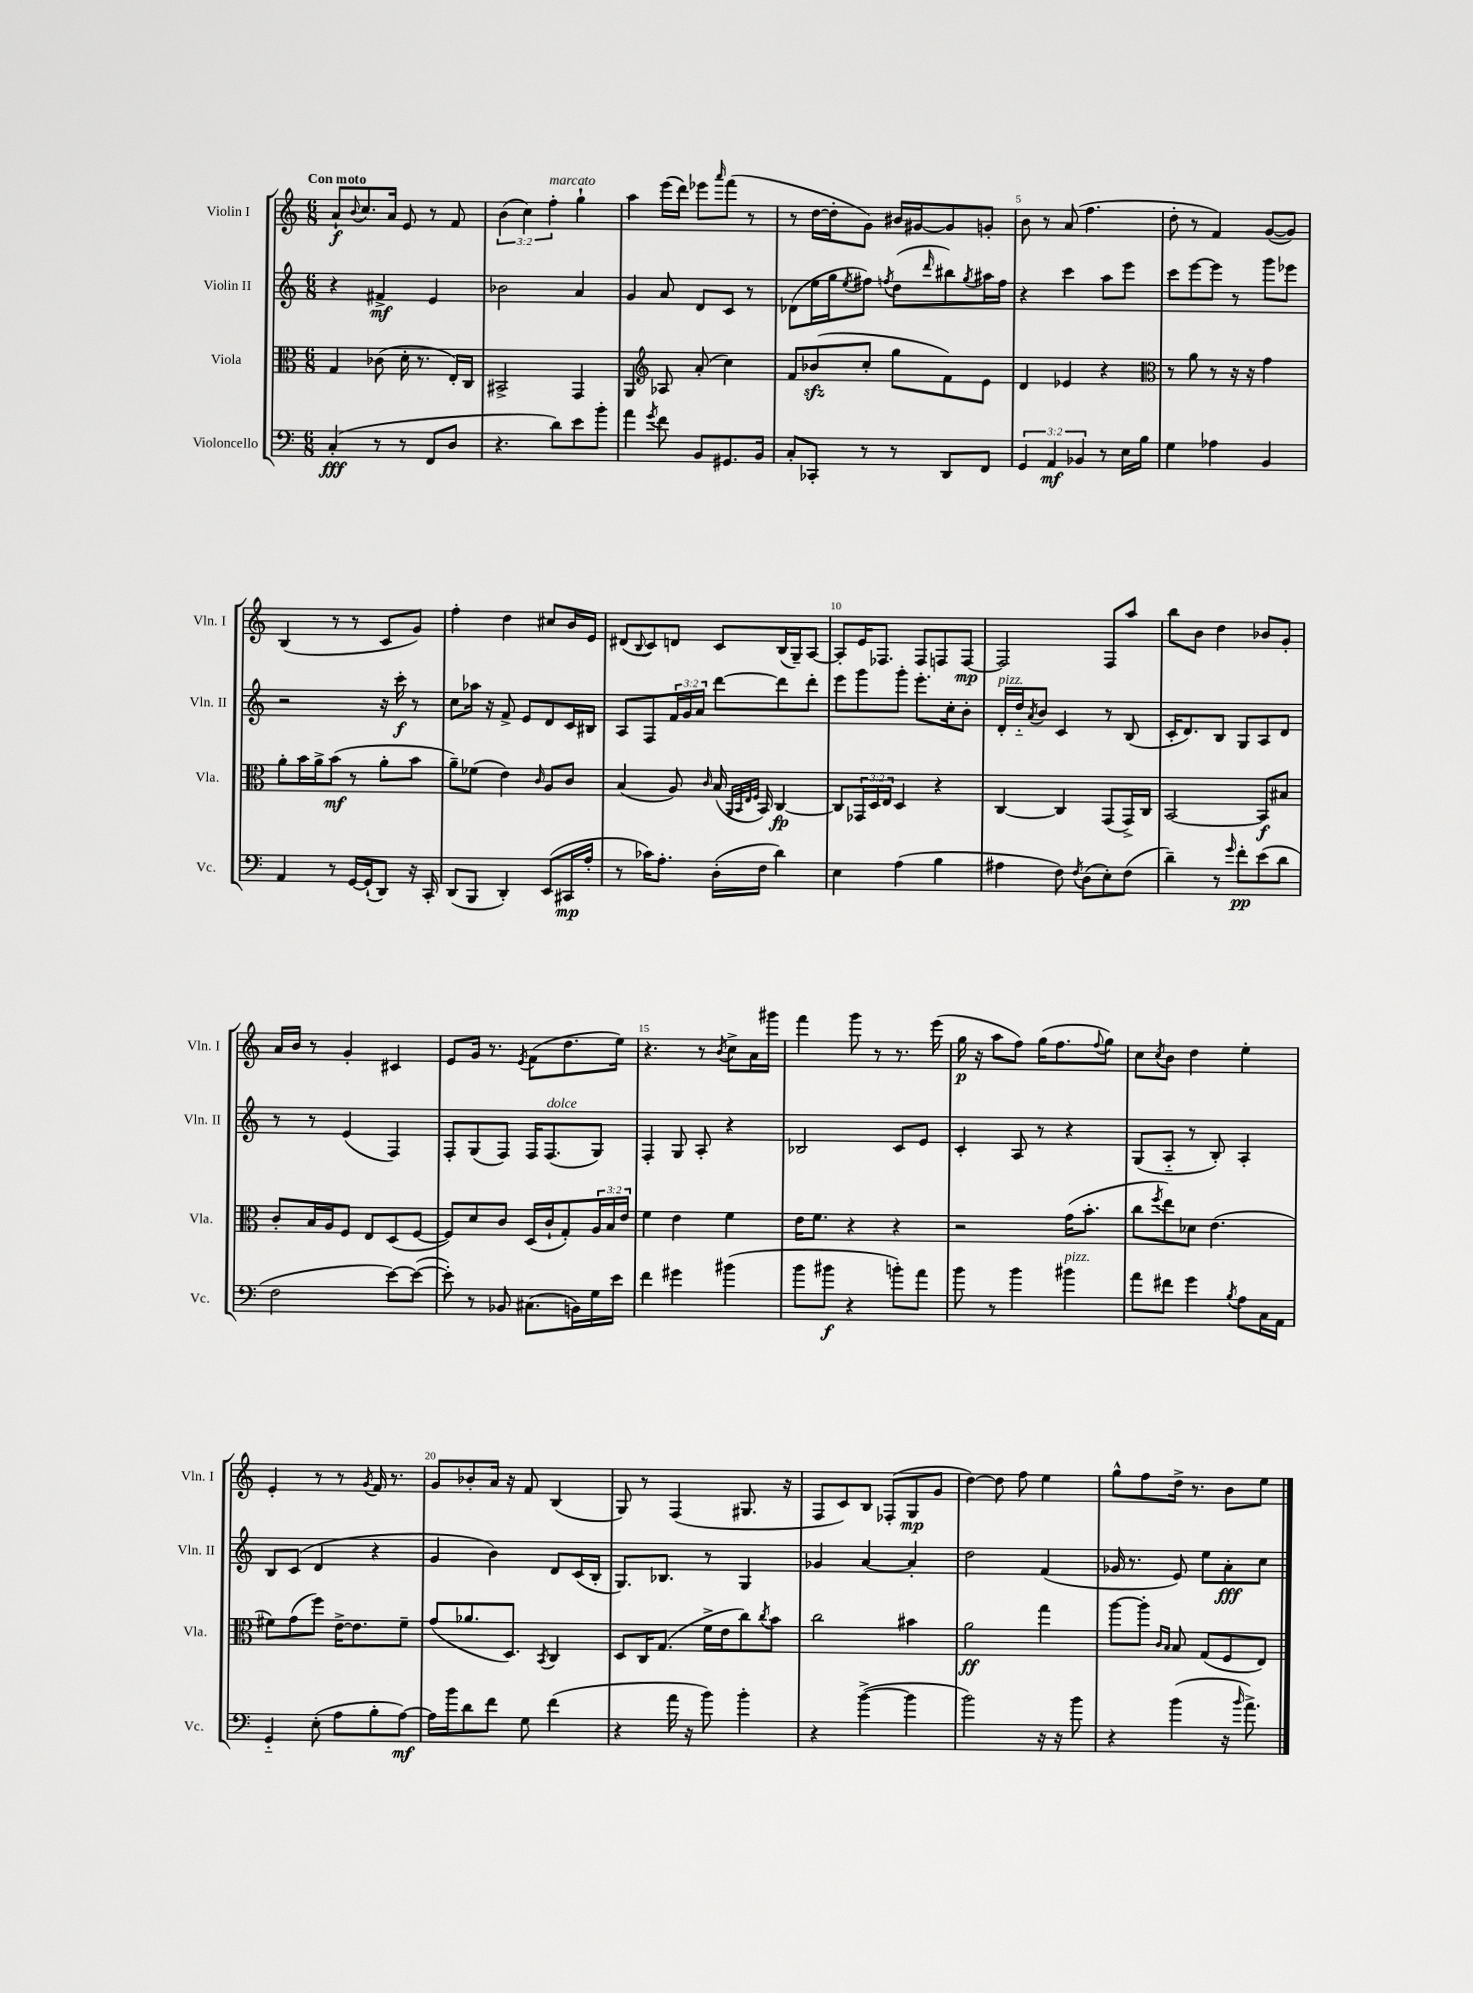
<<
\new StaffGroup <<
\new Staff = "s0" \with { instrumentName = "Violin I" shortInstrumentName = "Vln. I" } {
    \clef treble \key c \major \numericTimeSignature \time 6/8 \override Staff.TupletNumber.text = #tuplet-number::calc-fraction-text \tempo "Con moto"
    a'8-!\f \appoggiatura { b'8 } c''8. a'16 e'8 r8 f'8 |
    \tuplet 3/2 { b'4( c''4) f''4-.^\markup { \italic "marcato" } } g''4-! |
    a''4 e'''16( d'''16) ees'''8 \grace { a'''16 } f'''8( r8 |
    r8 d''16~ d''16-. g'8) bis'16 gis'16~ gis'8 g'8-. |
    b'8 r8 a'8( f''4. |
    d''8-. r8 f'4) g'8~( g'8) |
    b4( r8 r8 c'8 g'8) |
    f''4-. d''4 cis''8 b'16 e'16 |
    dis'8( \appoggiatura { b8 } c'8) d'8 c'8 b16( g16--) a8~ |
    a8-. e'16 fes8. fes8 f8 f8~\mp |
    f2 f8 a''8 |
    b''8 b'8 d''4 bes'8 g'8-. |
    a'16 b'16 r8 g'4-. cis'4 |
    e'8 g'16 r8. \acciaccatura { e'8 } f'8( d''8. e''16) |
    r4. r8 \acciaccatura { b'8 } c''8-> a'16 gis'''16 |
    f'''4 g'''8 r8 r8. e'''16( |
    g''16\p r16 a''8 f''8) g''16( f''8. \appoggiatura { f''8 } g''8) |
    c''8 \acciaccatura { c''8 } b'8 d''4 e''4-. |
    e'4-. r8 r8 \acciaccatura { g'8 } f'16 r8. |
    g'8 bes'8-. a'16 r16 f'8 b4( |
    g8) r8 f4( gis8. r16 |
    f8 c'8) b8 fes8-.( g8\mp g'8 |
    d''4~) d''8 f''8 e''4 |
    g''8-^ f''8 d''16-> r8. b'8 e''8 \bar "|." |
}
\new Staff = "s1" \with { instrumentName = "Violin II" shortInstrumentName = "Vln. II" } {
    \clef treble \key c \major \numericTimeSignature \time 6/8 \override Staff.TupletNumber.text = #tuplet-number::calc-fraction-text
    r4 fis'4->\mf e'4 |
    bes'2 a'4 |
    g'4 a'8 d'8 c'8 r8 |
    des'8( e''16 g''16 \acciaccatura { e''8 } fis''8) \acciaccatura { f''8 } d''8( \grace { d'''16 } bis''8) \acciaccatura { g''8 } ais''16 f''16 |
    r4 c'''4 a''8 e'''8 |
    c'''8 e'''8~ e'''8 r8 g'''8 ees'''8 |
    r2 r16 c'''16-.\f r8 |
    c''8 aes''16 r16 f'8-> e'8 d'8 c'16 bis16 |
    a8 f8 \tuplet 3/2 { f'16 g'16 a'16 } d'''8~ d'''8 d'''8-. |
    e'''8 g'''8 g'''8-. e'''8.-. c''16-. b'8-. |
    d'16-.^\markup { \italic "pizz." } d''16-_ \acciaccatura { a'8 } b'8 c'4 r8 b8( |
    c'16-. d'8.) b8 g8 a8 d'8 |
    r8 r8 e'4( f4) |
    f8-. g8( f8) f16 f8.^\markup { \italic "dolce" }( g8) |
    f4-. g8 a8-. r4 |
    bes2 c'8 e'8 |
    c'4-. a8 r8 r4 |
    g8( a8-_ r8 b8-.) a4-. |
    b8 c'8( d'4 r4 |
    g'4 b'4) d'8 c'16( b16-. |
    g8.) bes8. r8 g4 |
    ges'4 a'4~ a'4-. |
    d''2 f'4( |
    ges'16 r8. e'8) e''8 a'8-.\fff c''8 \bar "|." |
}
\new Staff = "s2" \with { instrumentName = "Viola" shortInstrumentName = "Vla." } {
    \clef alto \key c \major \numericTimeSignature \time 6/8 \override Staff.TupletNumber.text = #tuplet-number::calc-fraction-text
    g4 ces'8( d'16-. r8. e16-.) c16 |
    bis,2-> g,4 |
    a,4 \clef treble aes8 a'8-.( c''4) |
    f'8 bes'8\sfz( c''8-. g''8 f'8) e'8 |
    d'4 ees'4 r4 |
    \clef alto r8 a'8 r8 r16 r16 g'4 |
    a'8-. b'16 a'16-> b'8\mf( r8 a'8-. b'8 |
    a'8--) fes'8( e'4) \grace { c'16 } a8 c'8 |
    b4( a8) \grace { c'16 } b16( \grace { a,32 b,32 e32 f32 } b,16) c4~\fp |
    c8 \tuplet 3/2 { ges,16 d16 e16 } d4 r4 |
    c4~ c4 g,8( g,16->) c16 |
    b,2~ b,8\f bis8 |
    c'8-. b16 a16 f8 e8 d8( f8~ |
    f8) d'8 c'8 d16( c'16-! g8-.) \tuplet 3/2 { a16 b16 e'16 } |
    f'4 e'4 f'4 |
    e'16 f'8. r4 r4 |
    r2 g'16( b'8.-. |
    c''8 \acciaccatura { f''8 } e''8) des'8 e'4.( |
    fis'8) g'8( f''8) e'16~-> e'8. fis'8-- |
    g'8( aes'8. d8.) \acciaccatura { b,8 } c4 |
    d8 c16 g8.( f'16-> e'16 c''8) \acciaccatura { c''8 } b'8 |
    c''2 bis'4 |
    a'2\ff g''4 |
    a''8~ a''8-. \grace { c'16 b16 } b8 g8( f8 e8) \bar "|." |
}
\new Staff = "s3" \with { instrumentName = "Violoncello" shortInstrumentName = "Vc." } {
    \clef bass \key c \major \numericTimeSignature \time 6/8 \override Staff.TupletNumber.text = #tuplet-number::calc-fraction-text
    c4-.\fff( r8 r8 f,8 d8 |
    r4. d'8) e'8 b'8-. |
    a'4 \acciaccatura { g'8 } f'8 b,8 gis,8. b,16 |
    c8-. ces,8-. r8 r8 d,8 f,8 |
    \tuplet 3/2 { g,4 a,4\mf bes,4 } r8 e16 b16 |
    g4 aes4 b,4 |
    a,4 r8 g,16~ g,16-!( d,8) r16 c,16-. |
    d,8( b,,8 d,4-.) e,8( cis,16\mp a16-. |
    r8 ces'16) a8.-. d16-.( f16 d'4) |
    e4 a4( b4 |
    ais4 f8) \acciaccatura { f8 } d8( e8-.) f8( |
    d'4--) r8 \grace { g'16 } f'8-.\pp e'8( d'8 |
    f2 e'8~) e'8~( |
    e'8-.) r8 bes,8 cis8.( b,16) g16 e'16 |
    f'4 gis'4 bis'4( |
    b'8 bis'8\f r4 b'8-.) a'8 |
    b'8 r8 b'4 bis'4^\markup { \italic "pizz." } |
    a'8 fis'8 g'4 \acciaccatura { b8 } a8 c16 a,16 |
    g,4-_ e8-.( a8 b8-. a8~\mf) |
    a16 b'16 d'8 f'8 g8 f'4( |
    r4 a'16 r16 b'8) b'4-. |
    r4 b'4~->( b'4 |
    b'2) r16 r16 b'8 |
    r4 b'4( r16 \grace { b'16 } a'8.->) \bar "|." |
}
>>
>>
\layout { \context { \Score \override BarNumber.break-visibility = ##(#f #t #t) barNumberVisibility = #(every-nth-bar-number-visible 5) } }
